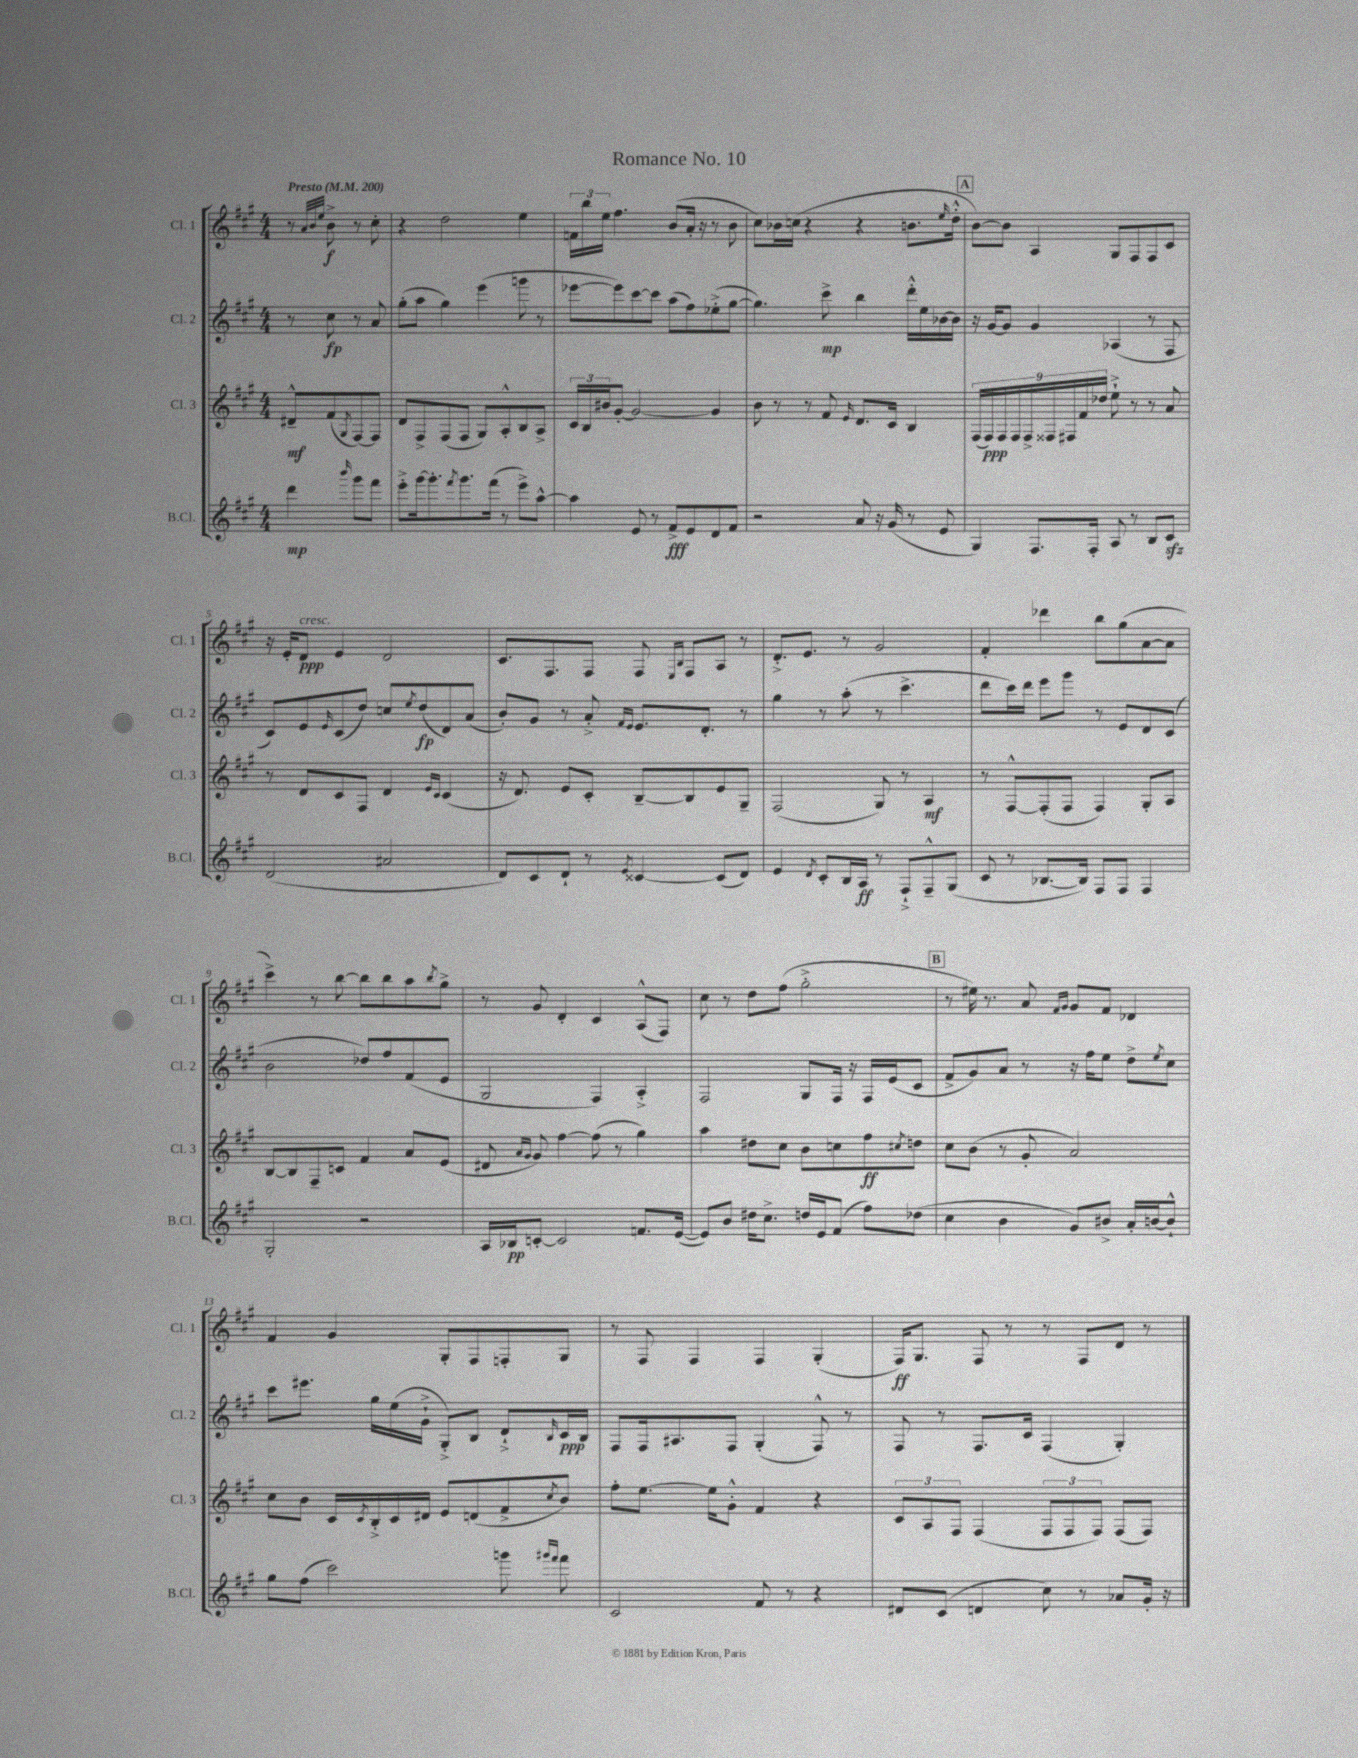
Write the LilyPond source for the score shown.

\header { title = "Romance No. 10" }
<<
\new StaffGroup <<
\new Staff = "s0" \with { instrumentName = "Cl. 1" shortInstrumentName = "Cl. 1" } {
    \clef treble \key a \major \numericTimeSignature \time 4/4 \partial 2 \tempo "Presto" 4 = 200
    r8 \grace { a'32 b'32 e''32 } b'8->\f r8 cis''8-. |
    r4 d''2 e''4 |
    \tuplet 3/2 { f'16 b''16 e''16 } fis''4. b'8( a'16-. r16 r8 b'8 |
    cis''8) bes'16 c''16( r4 r4 b'8. \grace { e''16 } d''16-.-^ |
    \mark \markup { \box "A" } b'8~) b'8 a4 gis8 fis8 fis8 cis'8 |
    r16 e'16-. d'8\ppp^\markup { \italic "cresc." } e'4 d'2 |
    cis'8. fis8. fis8 fis8 \grace { e16 b16 } fis8 a8 r8 |
    d'8.-.-> e'8. r8 gis'2 |
    fis'4-. des'''4 b''8 gis''8( a'8~ a'8 |
    cis'''4->) r8 b''8~ b''8 b''8 a''8 \acciaccatura { b''8 } gis''8-> |
    r8 gis'8 d'4-. cis'4 a8-^( fis8) |
    cis''8 r8 d''8 fis''8( gis''2-.-> |
    \mark \markup { \box "B" } r8 eis''16) r8. a'8 \grace { fis'16 gis'16 } gis'8 fis'8 des'4 |
    fis'4 gis'4 gis8-. fis8 f8-. gis8 |
    r8 fis8 fis4 fis4 gis4-.( |
    fis16\ff) gis8. fis8 r8 r8 fis8 d'8 r8 \bar "|." |
}
\new Staff = "s1" \with { instrumentName = "Cl. 2" shortInstrumentName = "Cl. 2" } {
    \clef treble \key a \major \numericTimeSignature \time 4/4 \partial 2
    r8 cis''8\fp r8 a'8 |
    gis''8-.( a''8 gis''4) e'''4( g'''8 r8 |
    ees'''8~ ees'''8) cis'''8~ cis'''8 a''8( fis''8) ees''8-.->( gis''8~ |
    gis''4.) cis'''8->\mp b''4 d'''16-.-^ e''16 bes'16~ bes'16 |
    \mark \markup { \box "A" } r16 gis'16~ gis'8 gis'4 aes4( r8 fis8 |
    cis'8) e'8 \grace { e'16 } cis'8( d''8) c''8 \acciaccatura { e''8 } d''8\fp( d'8) a'8( |
    b'8-.) gis'8 r8 a'8-.-> \grace { fis'16 e'16 } e'8. d'8.-. r8 |
    gis''4 r8 a''8-.( r8 cis'''4.-> |
    d'''8 cis'''16) d'''16 e'''8 gis'''8 r8 e'8 d'8 cis'8( |
    b'2 des''8) fis''8 fis'8( e'8 |
    gis2 fis4) a4-.-> |
    fis2 gis8 fis16 r16 fis16 e'16( cis'8 |
    \mark \markup { \box "B" } fis'8-> gis'8) a'8 r8 r16 fis''16 e''8 d''8-> \acciaccatura { e''8 } cis''8 |
    cis'''8 eis'''8. gis''16 e''16( gis'16-!-> gis8-.->) b8 d'8-!-> \grace { b16 } cis'16\ppp b16 |
    fis8 fis16 ais8. fis8 gis4-.( fis8-^) r8 |
    fis8 r8 fis8. cis'16 fis4( gis4-.) \bar "|." |
}
\new Staff = "s2" \with { instrumentName = "Cl. 3" shortInstrumentName = "Cl. 3" } {
    \clef treble \key a \major \numericTimeSignature \time 4/4 \partial 2
    dis'8---^\mf fis'8( \acciaccatura { gis8 } fis8~) fis8 |
    d'8 fis8-> fis8( fis8 gis8) a8-.-^ b8 a8-> |
    \tuplet 3/2 { cis'16 b16 bis'16 } gis'8~-. gis'2~ gis'4 |
    b'8 r8 r8 fis'8 \grace { e'16 } d'8. cis'16 b4 |
    \mark \markup { \box "A" } \tuplet 9/8 { fis16( fis16\ppp) fis16 fis16 fis16-> fisis16 fis16 fis'16 des''16 } e''8-!-> r8 r8 a'8 |
    r8 d'8 cis'8 fis8 d'4 \grace { e'16 cis'16 } cis'4( |
    r16 d'8.) e'8 cis'8-. b8~-- b8 e'8 gis8-- |
    fis2( gis8) r8 a4\mf |
    r8 fis8~-^ fis8-.( fis8 fis4) gis8-. a8 |
    b8~ b8 fis8-- c'8 fis'4 a'8 e'8( |
    dis'8 \grace { a'16 gis'16 } gis'8) fis''4~ fis''8( r8 gis''4) |
    a''4 dis''8 cis''8 b'8 c''8 fis''8\ff \acciaccatura { cis''8 } d''8 |
    \mark \markup { \box "B" } cis''8 b'8( r8 gis'8-. a'2) |
    cis''8 b'8 cis'16 \acciaccatura { cis'8 } b16-.-> cis'16 dis'16 e'8 d'8( fis'8-> \acciaccatura { cis''8 } b'8) |
    fis''8-. e''8.~ e''16 gis'8-.-^ fis'4 r4 |
    \tuplet 3/2 { cis'8 a8 fis8 } fis4( \tuplet 3/2 { fis8 fis8 fis8) } fis8( fis8) \bar "|." |
}
\new Staff = "s3" \with { instrumentName = "B.Cl." shortInstrumentName = "B.Cl." } {
    \clef treble \key a \major \numericTimeSignature \time 4/4 \partial 2
    d'''4\mp \grace { b'''16 } gis'''8 fis'''8 |
    e'''8-.-> gis'''16~ gis'''8.-. \acciaccatura { fis'''8 } gis'''8. fis'''16( r8 e'''8->) a''8~-^ |
    a''4 e'8 r8 fis'8->\fff e'8 d'8 fis'8 |
    r2 a'8 r16 gis'16( r8 e'8 |
    \mark \markup { \box "A" } gis4) fis8. fis16-. a8 r8 b8 cis'8\sfz |
    d'2( ais'2 |
    d'8) cis'8 d'8-! r8 \acciaccatura { e'8 } cisis'4~ cisis'8( d'8) |
    e'4 \acciaccatura { d'8 } cis'8-. b16 a16\ff r8 fis8-!-> fis8---^ gis8( |
    cis'8 r8 bes8.~ bes16) fis8 fis8 fis4 |
    gis2-. r2 |
    a16 bes16\pp c'8~-. c'2 f'8. e'16~( |
    e'8) b'8 dis''16 cis''8.-> d''16 e'16 fis'8( fis''8) des''8( |
    \mark \markup { \box "B" } cis''4 b'4 gis'8) bis'8-> a'16-. b'16~ b'8-!-^ |
    gis''8 fis''8( cis'''2) g'''8 \grace { gis'''16 fis'''16 } fis'''8 |
    cis'2 fis'8 r8 r4 |
    dis'8 cis'8( d'4 cis''8) r8 aes'8 gis'16-. r16 \bar "|." |
}
>>
>>
